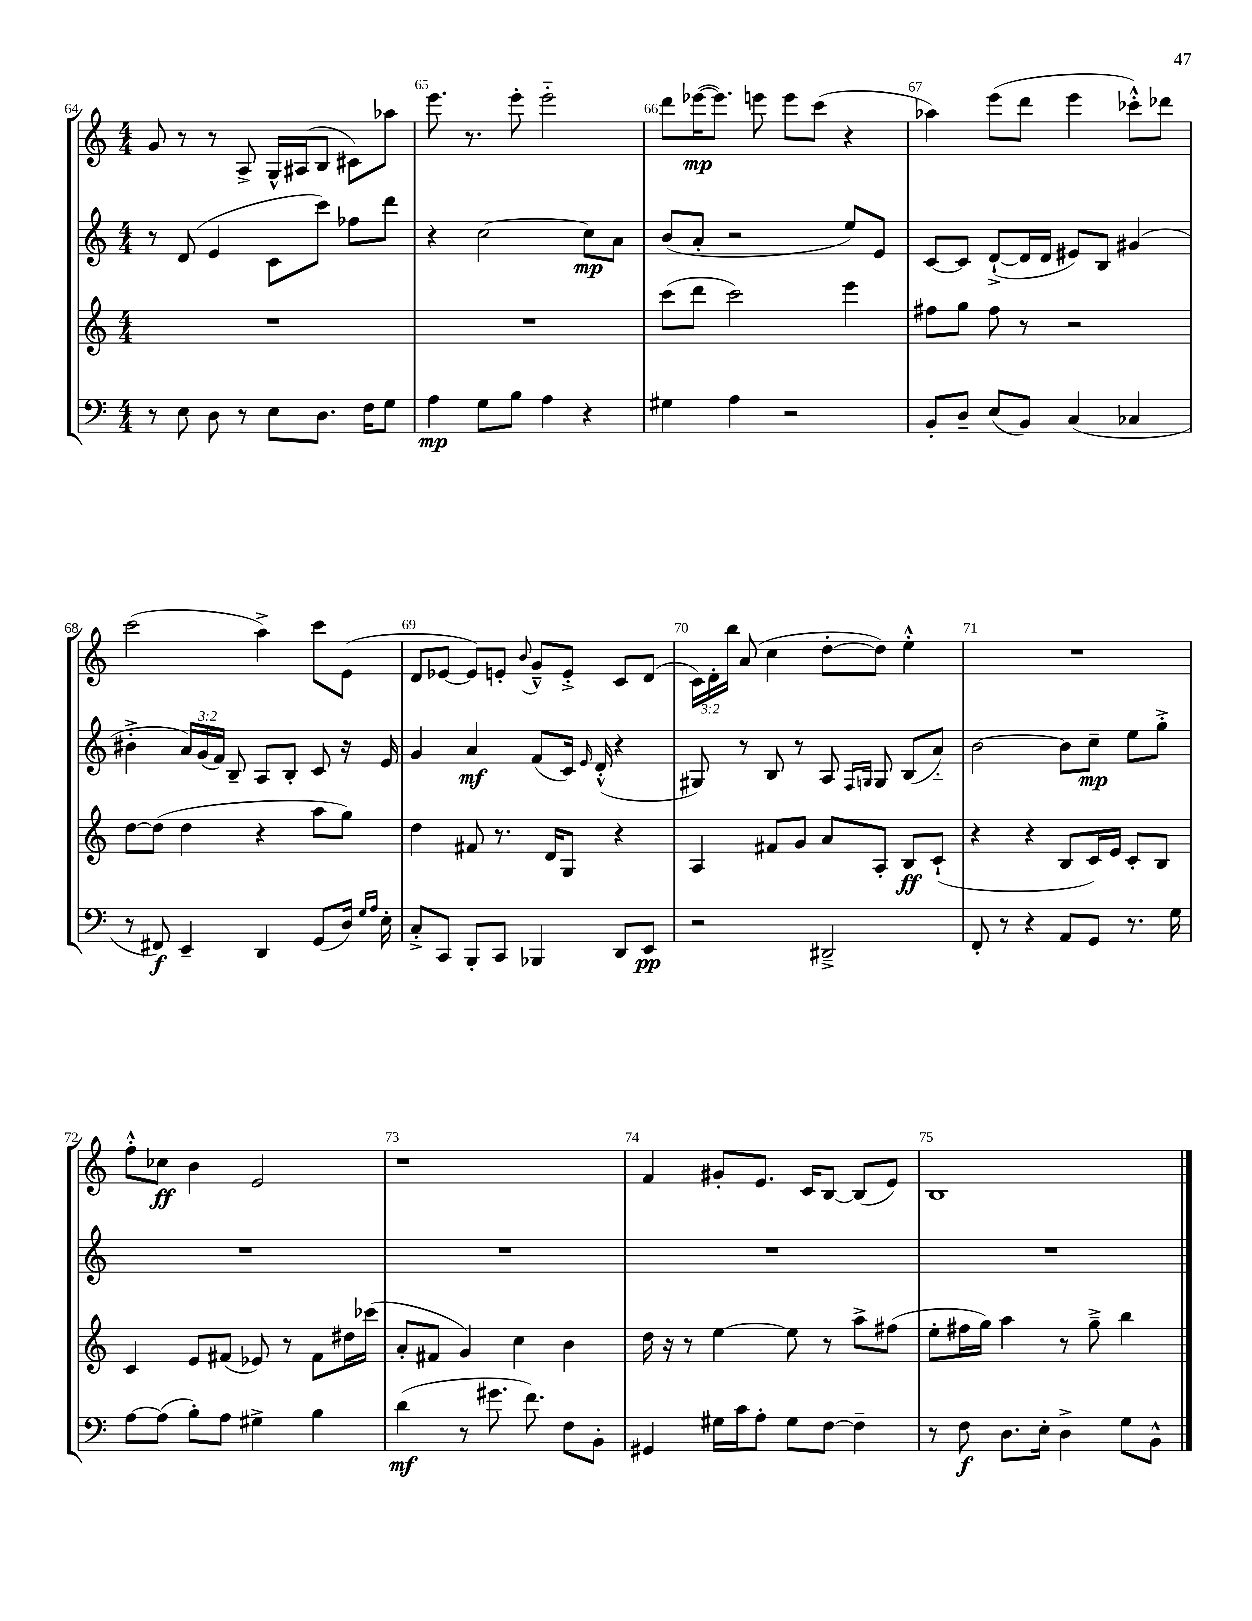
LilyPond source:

<<
\new StaffGroup <<
\new Staff = "s0" {
    \clef treble \key c \major \numericTimeSignature \time 4/4 \override Staff.TupletNumber.text = #tuplet-number::calc-fraction-text
    \autoBeamOff g'8 r8 r8 a8-> g16[-^ ais16( b8] cis'8[) aes''8] |
    e'''8. r8. e'''8-. e'''2-_ |
    d'''8[ ees'''16~\mp( ees'''8.]) e'''8 e'''8[ c'''8]( r4 |
    aes''4) e'''8[( d'''8] e'''4 ces'''8[-.-^) des'''8] |
    c'''2( a''4->) c'''8[ e'8]( |
    d'8[ ees'8]~ ees'8[) e'8]-. \appoggiatura { b'8 } g'8[---^ e'8]-.-> c'8[ d'8]( |
    \tuplet 3/2 { c'16[) d'16-. b''16] } a'8( c''4 d''8[~-. d''8]) e''4-.-^ |
    R1 |
    f''8[-.-^ ces''8]\ff b'4 e'2 |
    r1 |
    f'4 gis'8[-. e'8.] c'16[ b8]~ b8[( e'8]) |
    b1 \bar "|." |
}
\new Staff = "s1" {
    \clef treble \key c \major \numericTimeSignature \time 4/4 \override Staff.TupletNumber.text = #tuplet-number::calc-fraction-text
    \autoBeamOff r8 d'8( e'4 c'8[ c'''8]) fes''8[ d'''8] |
    r4 c''2~ c''8[\mp a'8] |
    b'8[( a'8]-. r2 e''8[) e'8] |
    c'8[~ c'8] d'8[~-!->( d'16 d'16] eis'8[) b8] gis'4( |
    bis'4-.-> \tuplet 3/2 { a'16[) g'16( f'16]) } b8-- a8[ b8]-. c'8 r16 e'16 |
    g'4 a'4\mf f'8[( c'16]) \grace { e'16 } d'16-.-^( r4 |
    gis8) r8 b8 r8 a8 \grace { f16[ g16] } g8 b8[( a'8]-_) |
    b'2~ b'8[ c''8]--\mp e''8[ g''8]-.-> |
    R1 |
    R1 |
    R1 |
    R1 \bar "|." |
}
\new Staff = "s2" {
    \clef treble \key c \major \numericTimeSignature \time 4/4
    \autoBeamOff R1 |
    R1 |
    c'''8[( d'''8] c'''2) e'''4 |
    fis''8[ g''8] fis''8 r8 r2 |
    d''8[~ d''8]( d''4 r4 a''8[ g''8]) |
    d''4 fis'8 r8. d'16[ g8] r4 |
    a4 fis'8[ g'8] a'8[ a8]-. b8[\ff c'8]-!( |
    r4 r4 b8[ c'16) e'16] c'8[-. b8] |
    c'4 e'8[ fis'8]( ees'8) r8 fis'8[ dis''16 ces'''16]( |
    a'8[-. fis'8] g'4) c''4 b'4 |
    d''16 r16 r8 e''4~ e''8 r8 a''8[-> fis''8]( |
    e''8[-. fis''16 g''16]) a''4 r8 g''8---> b''4 \bar "|." |
}
\new Staff = "s3" {
    \clef bass \key c \major \numericTimeSignature \time 4/4
    \autoBeamOff r8 e8 d8 r8 e8[ d8.] f16[ g8] |
    a4\mp g8[ b8] a4 r4 |
    gis4 a4 r2 |
    b,8[-. d8]-- e8[( b,8]) c4( ces4 |
    r8 fis,8\f) e,4-- d,4 g,8[( d16]) \grace { g16[ a16] } e16-. |
    c8[-.-> c,8] b,,8[-. c,8] bes,,4 d,8[ e,8]\pp |
    r2 dis,2---> |
    f,8-. r8 r4 a,8[ g,8] r8. g16 |
    a8[~ a8]( b8[-.) a8] gis4-> b4 |
    d'4\mf( r8 gis'8. f'8.) f8[ b,8]-. |
    gis,4 gis16[ c'16 a8]-. gis8[ f8]~ f4-- |
    r8 f8\f d8.[ e16]-. d4-> g8[ b,8]-^ \bar "|." |
}
>>
>>
\layout { \context { \Score currentBarNumber = #64 \override BarNumber.break-visibility = ##(#f #t #t) barNumberVisibility = #all-bar-numbers-visible } }
